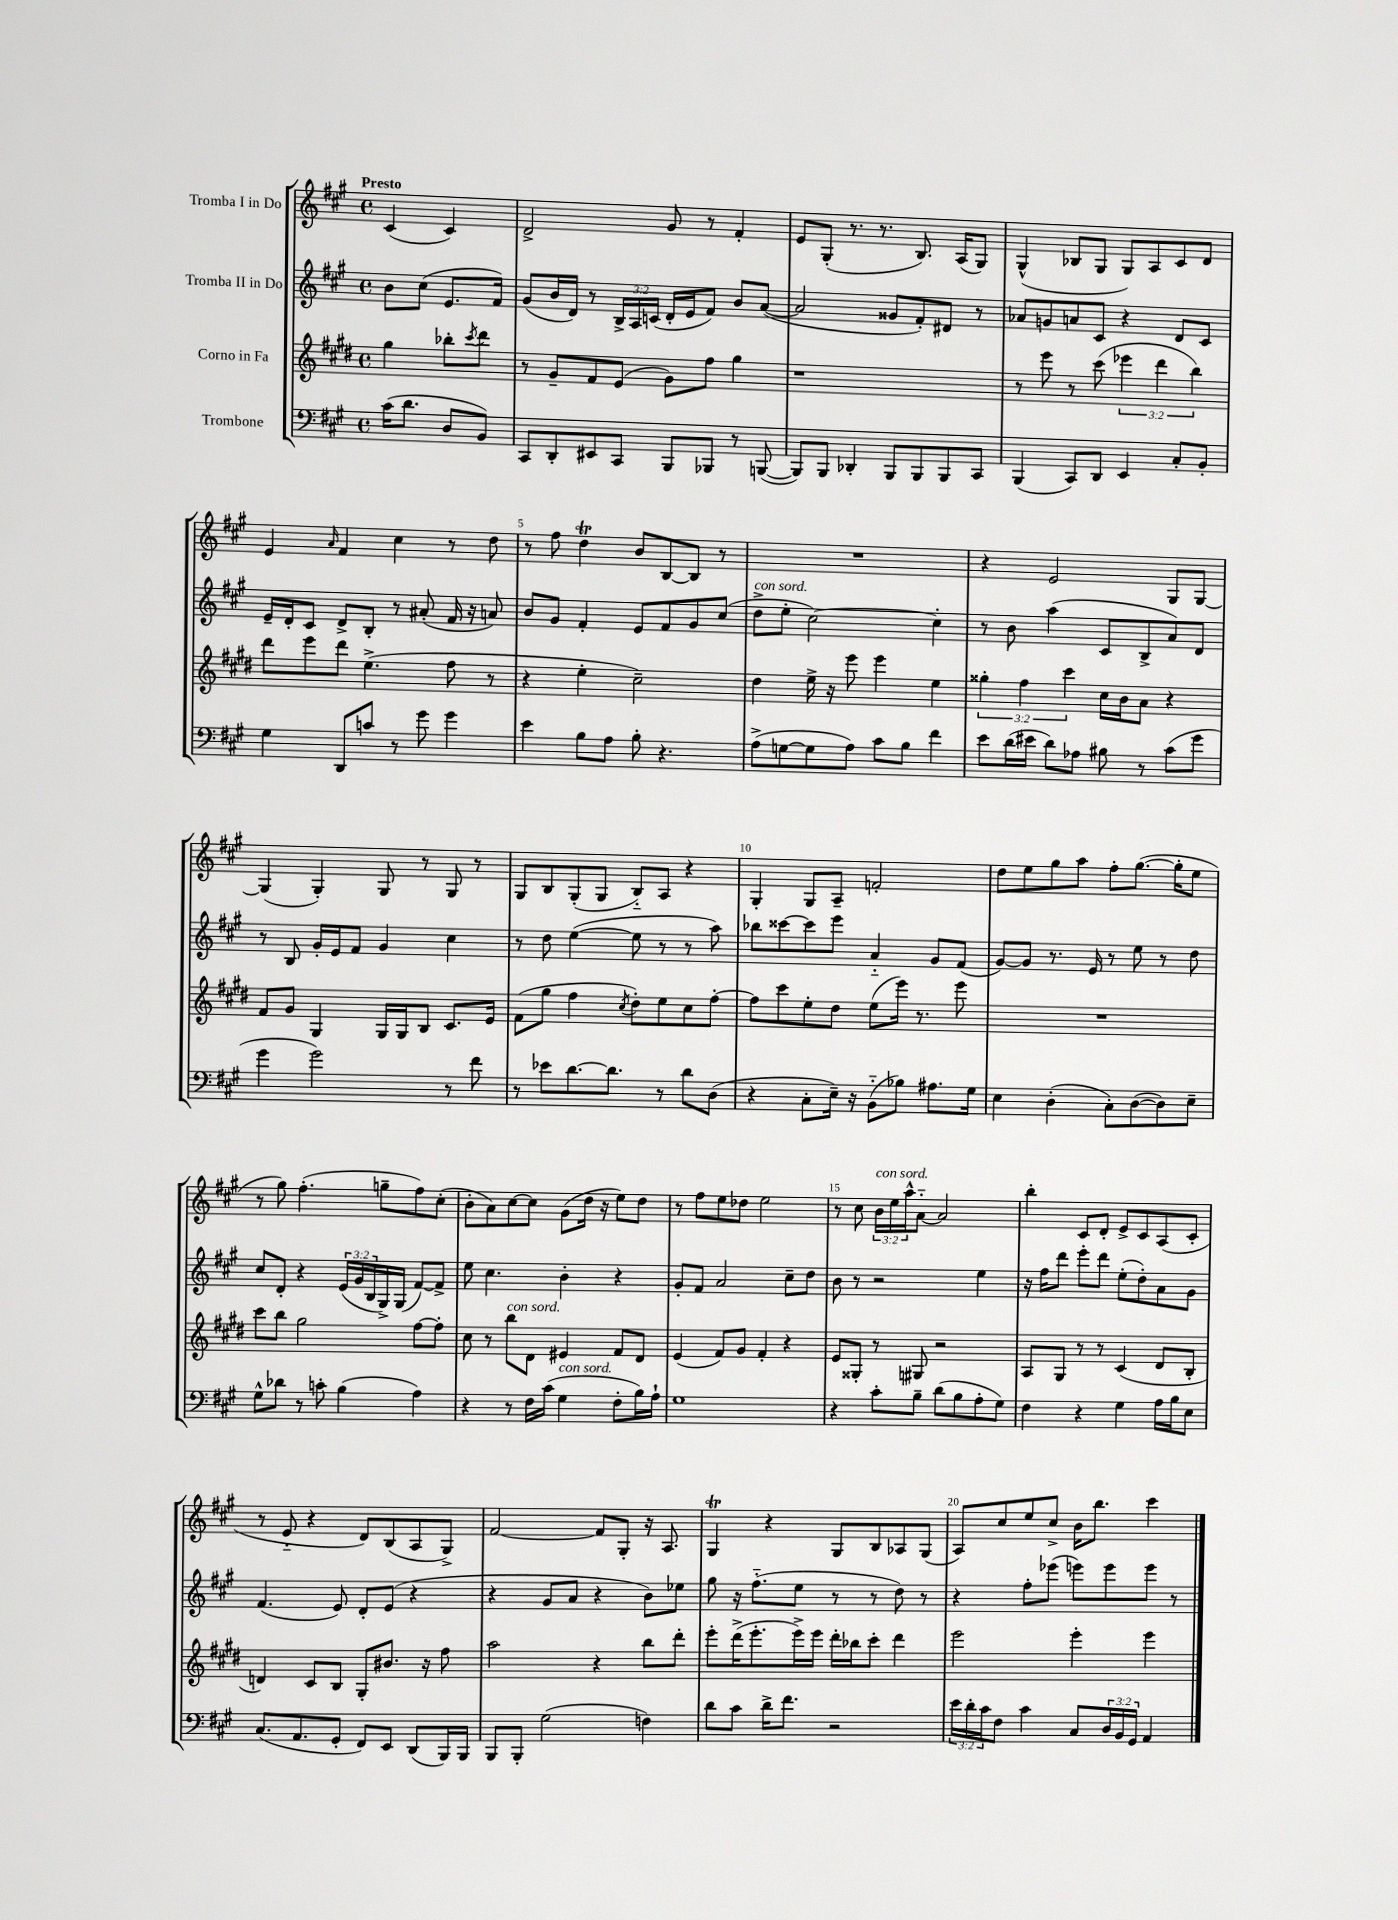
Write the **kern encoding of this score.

**kern	**kern	**kern	**kern
*part4	*part3	*part2	*part1
*staff4	*staff3	*staff2	*staff1
*I"Trombone	*I"Corno in Fa	*I"Tromba II in Do	*I"Tromba I in Do
*clefF4	*clefG2	*clefG2	*clefG2
*k[f#c#g#]	*k[f#c#g#d#]	*k[f#c#g#]	*k[f#c#g#]
*M4/4	*M4/4	*M4/4	*M4/4
*met(c)	*met(c)	*met(c)	*met(c)
=	=	=	=
!	!	!	!LO:TX:a:B:t=Presto
(16c#\KL	4gg#\	8b\L	(4c#/
8.d\J	.	.	.
.	.	(8cc#\J	.
8D/L	8bb-X'\L	8.e/L	4c#/)
.	8qccc#/	.	.
8BB/J)	8ddd#\J	.	.
.	.	16f#/Jk)	.
=1	=1	=1	=1
8CC#/L	8r	(8g#/L	2d^/
8DD'/	8g#~/L	16b/L	.
.	.	16d/JJ)	.
8EE#X/	8f#/	8r	.
8CC#/J	(8e/J	24B^/LL	.
.	.	24A/	.
.	.	(24cn/JJ	.
8BBB/L	8g#\L)	16d'/LL	8g#/
.	.	16e/J	.
8BBB-X/J	8ff#\J	8f#/J)	8r
8r	4gg#\	8b/L	4f#'/
([8BBBn/	.	([8a/J	.
=2	=2	=2	=2
8BBB/L])	1r	2a/]	8e/L
8BBB/J	.	.	(8G#'/J
4DD-X'/	.	.	8.r
.	.	.	8.r
8BBB/L	.	8g##X/L	.
8BBB/	.	8f#'/)	8.B/)
8BBB/	.	8d#X/J	.
.	.	.	(16A/KL
8CC#/J	.	8r	8G#/J)
=3	=3	=3	=3
(4BBB/	8r	8a-X/L	(4G#^^/
.	8eee\	8gn/	.
8CC#/L)	8r	8an/	8B-X/L
8DD/J	(8ccc#\	8c#/J	8G#/J
4EE/	6eee-X\	4r	8G#/L)
.	.	.	8A/
.	6ddd#\	.	.
8C#'/L	.	8d/L	8c#/
.	6bb\)	.	.
8BB'/J	.	8c#/J	8d/J
!!LO:LB:g=z
=4	=4	=4	=4
4G#\	8ddd#\L	16e~/LL	4e/
.	.	16d'/J	.
.	8eee\	8c#/J	.
.	.	.	16qqa/
8DD/L	8ddd#\J	8d^/L	4f#/
8cn/J	(4.ee^\	8B'/J	.
8r	.	8r	4cc#\
8g#\	.	(8a#X'/	.
4g#\	8ff#\	16f#/	8r
.	.	16r	.
.	8r	8an/)	8dd\
=5	=5	=5	=5
4e\	4r	8b/L	8r
.	.	8g#/J	8ff#\
8B\L	4ee'\	4f#'/	4ddT\
8A\J	.	.	.
8B'\	2cc#~\)	8e/L	8b/L
4.r	.	8f#/	[8B/
.	.	8g#/	8B/J]
.	.	(8cc#/J	8r
=6	=6	=6	=6
!	!	!LO:TX:a:i:t=con sord.	!
(8A^\L	4dd#\	8dd^\L	1r
[8Gn\	.	8ee'\J	.
8G\]	16ee^\	[2cc#\)	.
.	16r	.	.
8A\J)	8eee\	.	.
8c#\L	4eee\	.	.
8B\J	.	.	.
4f#\	4ee\	4cc#'\]	.
=7	=7	=7	=7
8e\L	6gg##X'\	8r	4r
(16d\L	.	8b\	.
.	6ff#\	.	.
16e#X\JJ	.	.	.
8d\L)	.	(4aa\	2e/
.	6ccc#\	.	.
8A-X\J	.	.	.
8B#X\	16cc#\LL	8c#/L	.
.	16b\J	.	.
8r	8a\J	8B^/	.
(8c#\L	4r	8a/)	8G#/L
8g#\J	.	8d/J	[8G#/J
!!LO:LB:g=z
=8	=8	=8	=8
4g#\	8f#/L	8r	(4G#/]
.	8g#/J	8B/	.
2g#\)	4G#/	16g#'/LL	4G#'/)
.	.	16e/J	.
.	.	8f#/J	.
.	16G#/LL	4g#/	8G#/
.	16G#/J	.	.
.	8B/J	.	8r
8r	8.c#/L	4cc#\	8G#/
8f#\	.	.	8r
.	16e/Jk	.	.
=9	=9	=9	=9
8r	(8f#\L	8r	8G#/L
8e-X\L	8gg#\J	8dd\	8B/
[8.d\	4ff#\	([4ee\	(8G#'/
.	.	.	8G#/J
8.d\J]	.	.	.
.	8qcc#/	.	.
.	8dd#'\L)	8ee\]	8B/L)
8r	8ee\	8r	8A/J
8d\L	8cc#\	8r	4r
(8D\J	[8ff#'\J	8aa\)	.
=10	=10	=10	=10
4r	8ff#\L]	8bb-X\L	4G#'/
.	8ccc#\	[8ccc##X\	.
8C#'\L	8ee'\	8ccc##\]	8G#/L
16E~\Jk)	8dd#\J	8eee\J	8A~/J
16r	.	.	.
(8BB\L	(8ee\L	4a/	2fn'/
8B-X\J)	16eee\Jk)	.	.
.	8.r	.	.
8.A#X\L	.	8g#/L	.
.	8eee\	(8f#/J	.
16G#\Jk	.	.	.
=11	=11	=11	=11
4E\	1r	[8g#/L)	8dd\L
.	.	8g#/J]	8ee\
(4D'\	.	8.r	8gg#\
.	.	.	8aa\J
.	.	16e/	.
8C#'\L)	.	8r	8ff#'\L
([8D\	.	8ee\	([8.gg#\J
8D\])	.	8r	.
.	.	.	16gg#'\KL]
8E~\J	.	8dd\	8ee\J
!!LO:LB:g=z
=12	=12	=12	=12
8G#^^\L	8ccc#\L	8cc#/L	8r
8d-X\J	8bb\J	8d'/J	8gg#\)
8r	2gg#\	4r	(4.ff#'\
8cn'\	.	.	.
(4B\	.	(24e/LL	.
.	.	24g#/	.
.	.	24B/	.
.	.	16G#^/)	8ggn~\L
.	.	(16G#/JJ	.
4A\)	[8ff#\L	[8f#/L)	8ff#\)
.	8ff#'\J]	8f#^/J]	(8cc#'\J
=13	=13	=13	=13
4r	8cc#\	8ee\	8b'\L
.	8r	4.cc#\	8a\)
!	!LO:TX:a:i:t=con sord.	!	!
8r	8bb\L	.	[8cc#\
16F#\LL	8d#\J	.	8cc#\J]
(16c#\JJ	.	.	.
!LO:TX:a:i:t=con sord.	!	!	!
4G#\	4e#X/	4b'\	(8g#\L
.	.	.	16dd\Jk
.	.	.	16r
8F#'\L	8f#/L	4r	8ee\L)
16B\L)	8d#/J	.	8dd\J
16A`\JJ	.	.	.
=14	=14	=14	=14
1G#	(4e/	8g#'/L	8r
.	.	8f#/J	8ff#\L
.	8f#/L)	2a/	8ee\
.	8g#/J	.	8dd-X\J
.	4f#'/	.	2ee\
.	4r	8cc#~\L	.
.	.	8dd\J	.
=15	=15	=15	=15
4r	8e/L	8b\	8r
.	8G##X'/J	8r	8cc#\
!	!	!	!LO:TX:a:i:t=con sord.
8c#'\L	8r	2r	24b\LL
.	.	.	24ee\
.	.	.	24aa^^\J
8B~\J	8G#X/	.	[8a\J
(8d\L	2r	.	2a/]
8B\	.	.	.
8A'\	.	4ee\	.
8G#\J)	.	.	.
=16	=16	=16	=16
4F#\	8A/L	16r	4bb'\
.	.	16ff#\KL	.
.	8G#/J	8ddd\J	.
4r	8r	8eee'\L	8c#/L
.	8r	8ddd\J	8d'/J
4G#\	(4c#/	(8ee'\L	8e^/L
.	.	8dd'\)	8c#/
16A\LL	8d#/L	8a\	(8A/
16B\J	.	.	.
8E\J	8B'/J	8g#\J	8c#'/J
!!LO:LB:g=z
=17	=17	=17	=17
(8.C#/L	4dn/)	(4.f#/	8r
.	.	.	8e/
8.AA/	.	.	.
.	8c#/L	.	4r
8GG#'/J	8B/J	8e/)	.
8FF#/L)	8G#'/L	8d'/L	8d/L)
8EE/J	8.b#X/J	(8e/J	(8B/
(8DD/L	.	4r	8A/
.	16r	.	.
16BBB/L)	8ff#\	.	8G#^/J)
16BBB/JJ	.	.	.
=18	=18	=18	=18
8BBB/L	2aa\	4r	[2f#/
8BBB'/J	.	.	.
(2G#\	.	8g#/L	.
.	.	8a/J	.
.	4r	4r	8f#/L]
.	.	.	8G#'/J
4Fn\)	8bb\L	8b\L)	16r
.	.	.	8.A/
.	8ddd#'\J	8ee-X\J	.
=19	=19	=19	=19
8d\L	8eee'\L	8gg#\	4G#t/
8c#\J	(16ddd#^\K	16r	.
.	8.eee'\	(8.ff#\L	.
16d^\KL	.	.	4r
8.f#\J	.	.	.
.	16eee^\L)	8ee\J	.
.	16eee\JJ	.	.
2r	16ddd#'\LL	8r	8G#/L
.	16bb-X\J	.	.
.	8ccc#'\J	8r	8B/
.	4ddd#\	8dd\)	8A-X/
.	.	8r	(8G#/J
=20	=20	=20	=20
24e\LL	2eee\	4r	8A/L)
24d'\	.	.	.
24c#\J	.	.	.
8F#\J	.	.	8cc#/
4c#\	.	8ff#'\L	8ee/
.	.	(8eee-X\J	8cc#^/J
8C#/L	4eee'\	8eeen\L)	16b\KL
.	.	.	8.bb\J
24D/L	.	8eee\	.
24BB/	.	.	.
24GG#/JJ	.	.	.
4AA/	4eee\	8eee\J	4ccc#\
.	.	8r	.
==	==	==	==
*-	*-	*-	*-
